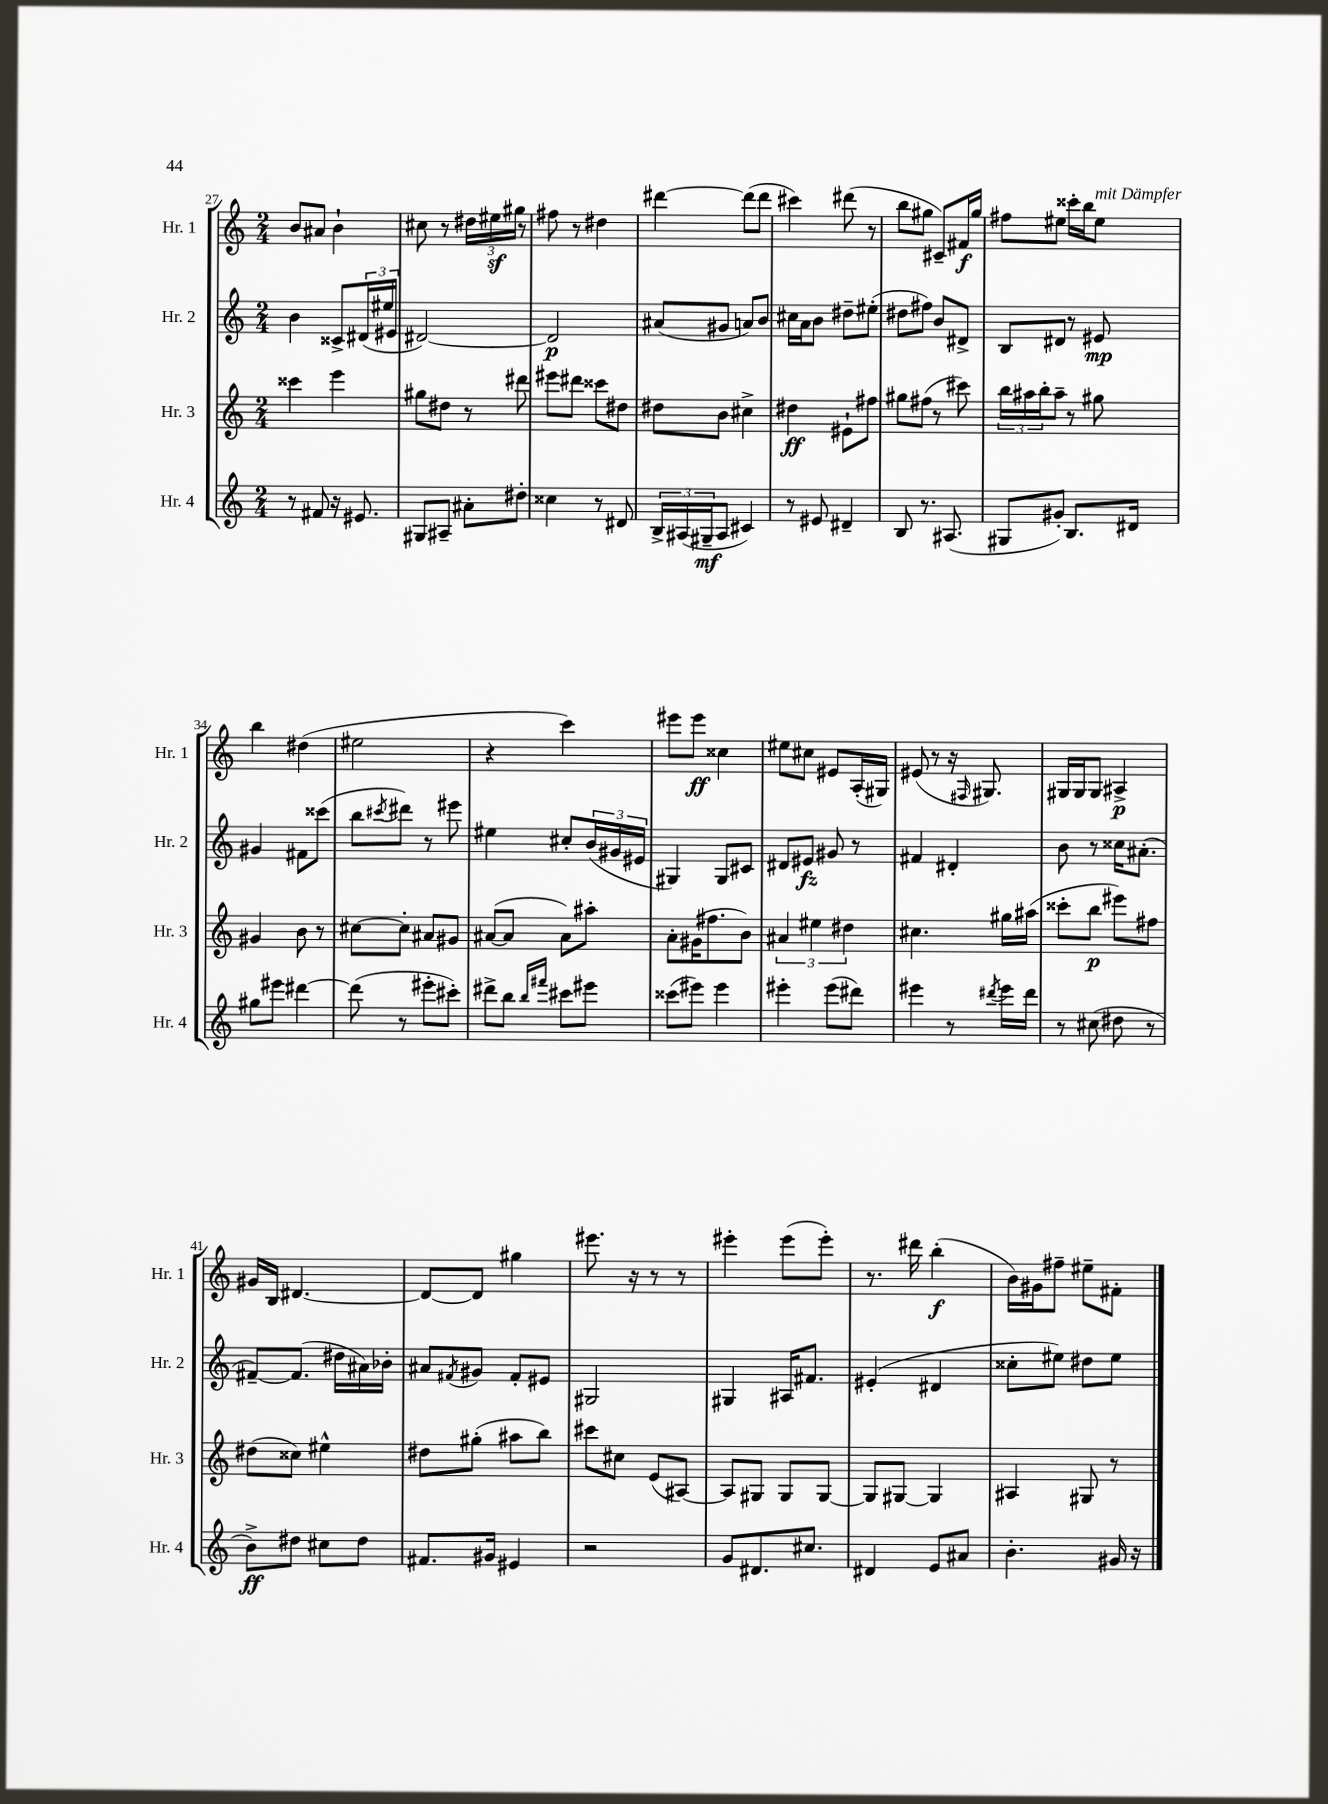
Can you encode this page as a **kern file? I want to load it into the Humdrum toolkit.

**kern	**dynam	**kern	**dynam	**kern	**dynam	**kern	**dynam
*part4	*part4	*part3	*part3	*part2	*part2	*part1	*part1
*staff4	*staff4	*staff3	*staff3	*staff2	*staff2	*staff1	*staff1
*I"Hr. 4	*	*I"Hr. 3	*	*I"Hr. 2	*	*I"Hr. 1	*
*I'Hr. 4	*	*I'Hr. 3	*	*I'Hr. 2	*	*I'Hr. 1	*
*clefG2	*	*clefG2	*	*clefG2	*	*clefG2	*
*k[]	*	*k[]	*	*k[]	*	*k[]	*
*M2/4	*	*M2/4	*	*M2/4	*	*M2/4	*
=27	=27	=27	=27	=27	=27	=27	=27
8r	.	4ccc##X\	.	4b\	.	8b/L	.
8f#X/	.	.	.	.	.	8a#X/J	.
16r	.	4eee\	.	8c##X^/L	.	4b`\	.
8.e#X/	.	.	.	.	.	.	.
.	.	.	.	(24d#X/L	.	.	.
.	.	.	.	24ee#X/	.	.	.
.	.	.	.	24e#X/JJ	.	.	.
=28	=28	=28	=28	=28	=28	=28	=28
8G#X/L	.	8gg#X\L	.	[2d#X/)	.	8cc#X\	.
8A#X~/J	.	8dd#X\J	.	.	.	8r	.
8a#X'\L	.	8r	.	.	.	24dd#X\LL	.
.	.	.	.	.	.	24ee#Xz\	.
.	.	.	.	.	.	24gg#X\JJ	.
8dd#X'\J	.	8ddd#X\	.	.	.	8r	.
=29	=29	=29	=29	=29	=29	=29	=29
4cc##X\	.	8eee#X\L	.	2d#/]	p	8ff#X\	.
.	.	8ddd#X\J	.	.	.	8r	.
8r	.	8ccc##X\L	.	.	.	4dd#X\	.
8d#X/	.	8dd#X\J	.	.	.	.	.
=30	=30	=30	=30	=30	=30	=30	=30
24B^/LL	.	8dd#X\L	.	(8a#X/L	.	[4ddd#X\	.
(24A#X/	.	.	.	.	.	.	.
24G#X~/J	mf	.	.	.	.	.	.
8A#/J	.	8b\J	.	8g#X/J	.	.	.
4c#X/)	.	4cc#X^\	.	8an/L)	.	(8ddd#\L]	.
.	.	.	.	8b/J	.	8ddd#\J	.
=31	=31	=31	=31	=31	=31	=31	=31
8r	.	4dd#X\	ff	16cc#X\LL	.	4ccc#X\)	.
.	.	.	.	16a\J	.	.	.
8e#X/	.	.	.	8b\J	.	.	.
4d#X~/	.	8e#X`\L	.	8dd#X~\L	.	(8ddd#X\	.
.	.	8ff#X\J	.	(8ee#X'\J	.	8r	.
=32	=32	=32	=32	=32	=32	=32	=32
8B/	.	8gg#X\L	.	8dd#X\L	.	8bb\L	.
8.r	.	(8ff#X\J	.	8ff#X\J)	.	8gg#X\J	.
.	.	8r	.	8b/L	.	8c#X~/L)	.
(8.A#X/	.	.	.	.	.	.	.
.	.	8ccc#X\)	.	8d#X^/J	.	16f#X/L	f
.	.	.	.	.	.	16gg#/JJ	.
=33	=33	=33	=33	=33	=33	=33	=33
8G#X/L	.	24bb\LL	.	8B/L	.	8ff#X\L	.
.	.	24aa#X\	.	.	.	.	.
.	.	24bb'\J	.	.	.	.	.
8g#X'/J)	.	8aa#~\J	.	8d#X/J	.	8ee#X\J	.
8.B/L	.	8r	.	8r	.	16ccc##X'\LL	.
.	.	.	.	.	.	16bb\J	.
!	!	!	!	!	!	!LO:TX:a:i:t=mit Dämpfer	!
.	.	8gg#X\	.	8e#X/	mp	8ee#\J	.
16d#X/Jk	.	.	.	.	.	.	.
!!LO:LB:g=z
=34	=34	=34	=34	=34	=34	=34	=34
8gg#X\L	.	4g#X/	.	4g#X/	.	4bb\	.
8eee#X\J	.	.	.	.	.	.	.
[4ddd#X\	.	8b\	.	8f#X\L	.	(4dd#X\	.
.	.	8r	.	(8ccc##X\J	.	.	.
=35	=35	=35	=35	=35	=35	=35	=35
(8ddd#\]	.	[8cc#X\L	.	8bb\L	.	2ee#X\	.
.	.	.	.	8qccc#X/	.	.	.
8r	.	8cc#'\J]	.	8ddd#X\J)	.	.	.
8eee#X'\L	.	8a#X/L	.	8r	.	.	.
8ccc#X'\J)	.	8g#X/J	.	8eee#X\	.	.	.
=36	=36	=36	=36	=36	=36	=36	=36
8ddd#X^\L	.	([8a#X/L	.	4ee#X\	.	4r	.
8bb\J	.	8a#/J]	.	.	.	.	.
16qqbb/LL	.	.	.	.	.	.	.
16qqfff#X/JJ	.	.	.	.	.	.	.
8ccc#X\L	.	8a#\L)	.	8cc#X'/L	.	4ccc\)	.
8eee#X\J	.	8aa#X'\J	.	(24b/L	.	.	.
.	.	.	.	24g#X/	.	.	.
.	.	.	.	24e#X/JJ	.	.	.
=37	=37	=37	=37	=37	=37	=37	=37
(8ccc##X\L	.	8a'\L	.	4G#X/)	.	8eee#X\L	.
8eee#X\J)	.	(16g#X\K	.	.	.	8eee#\J	ff
.	.	8.ff#X\	.	.	.	.	.
4eee#\	.	.	.	8G#/L	.	4cc##X\	.
.	.	8b\J)	.	8c#X/J	.	.	.
=38	=38	=38	=38	=38	=38	=38	=38
4eee#X'\	.	6a#X/	.	8d#X/L	.	8ee#X\L	.
.	.	.	.	8e#X/J	fz	8cc#X\J	.
.	.	6ee#X\	.	.	.	.	.
(8eee#\L	.	.	.	8g#X/	.	8e#X/L	.
.	.	6dd#X\	.	.	.	.	.
8ddd#X\J)	.	.	.	8r	.	(16A'/L	.
.	.	.	.	.	.	16G#X/JJ)	.
=39	=39	=39	=39	=39	=39	=39	=39
4eee#X\	.	4.cc#X\	.	4f#X/	.	(8e#X/	.
.	.	.	.	.	.	8r	.
8r	.	.	.	4d#X'/	.	16r	.
.	.	.	.	.	.	16qqF#X/	.
.	.	.	.	.	.	8.G#X/)	.
8qddd#X/	.	.	.	.	.	.	.
16eee#\LL	.	16gg#X\LL	.	.	.	.	.
16ddd#\JJ	.	(16aa#X\JJ	.	.	.	.	.
=40	=40	=40	=40	=40	=40	=40	=40
8r	.	8ccc##X'\L	.	8b\	.	16G#X/LL	.
.	.	.	.	.	.	16G#/J	.
(8cc#X\	.	8bb\J	p	8r	.	8G#/J	.
8dd#X\	.	8eee#X\L)	.	16cc##X\KL	.	4A#X^/	p
.	.	.	.	(8.a#X'\J	.	.	.
8r	.	8ff#X\J	.	.	.	.	.
!!LO:LB:g=z
=41	=41	=41	=41	=41	=41	=41	=41
8b^\L)	ff	(8dd#X\L	.	[8f#X~/L)	.	16g#X/LL	.
.	.	.	.	.	.	16B/JJ	.
8dd#X\J	.	8cc##X\J)	.	(8.f#/J]	.	[4.d#X/	.
8cc#X\L	.	4ee#X^^\	.	.	.	.	.
.	.	.	.	16dd#X\LL	.	.	.
8dd#\J	.	.	.	16a#X\)	.	.	.
.	.	.	.	16b-X'\JJ	.	.	.
=42	=42	=42	=42	=42	=42	=42	=42
8.f#X/L	.	8dd#X\L	.	8a#X/L	.	8d#/L_	.
.	.	.	.	8qf#X/	.	.	.
.	.	(8gg#X'\J	.	8g#X/J	.	8d#/J]	.
16g#X/Jk	.	.	.	.	.	.	.
4e#X/	.	8aa#X\L	.	8f#'/L	.	4gg#X\	.
.	.	8bb\J)	.	8e#X/J	.	.	.
=43	=43	=43	=43	=43	=43	=43	=43
2r	.	8ccc#X\L	.	2G#X/	.	8.eee#X\	.
.	.	8cc#X\J	.	.	.	.	.
.	.	.	.	.	.	16r	.
.	.	(8e/L	.	.	.	8r	.
.	.	[8A#X/J)	.	.	.	8r	.
=44	=44	=44	=44	=44	=44	=44	=44
8g/L	.	8A#/L]	.	4G#X/	.	4eee#X'\	.
8.d#X/	.	8G#X/J	.	.	.	.	.
.	.	8G#/L	.	16A#X/KL	.	(8eee#\L	.
8.cc#X/J	.	.	.	8.f#X/J	.	.	.
.	.	[8G#/J	.	.	.	8eee#'\J)	.
=45	=45	=45	=45	=45	=45	=45	=45
4d#X/	.	8G#/L]	.	(4e#X'/	.	8.r	.
.	.	[8G#X/J	.	.	.	.	.
.	.	.	.	.	.	16ddd#X\	.
8e/L	.	4G#/]	.	4d#X/	.	(4bb'\	f
8a#X/J	.	.	.	.	.	.	.
=46	=46	=46	=46	=46	=46	=46	=46
4.b'\	.	4A#X/	.	8cc##X'\L	.	16b\LL)	.
.	.	.	.	.	.	16g#X\J	.
.	.	.	.	8ee#X\J)	.	8ff#X~\J	.
.	.	8G#X/	.	8dd#X\L	.	8ee#X~\L	.
16g#X/	.	8r	.	8ee#\J	.	8f#X'\J	.
16r	.	.	.	.	.	.	.
==	==	==	==	==	==	==	==
*-	*-	*-	*-	*-	*-	*-	*-
